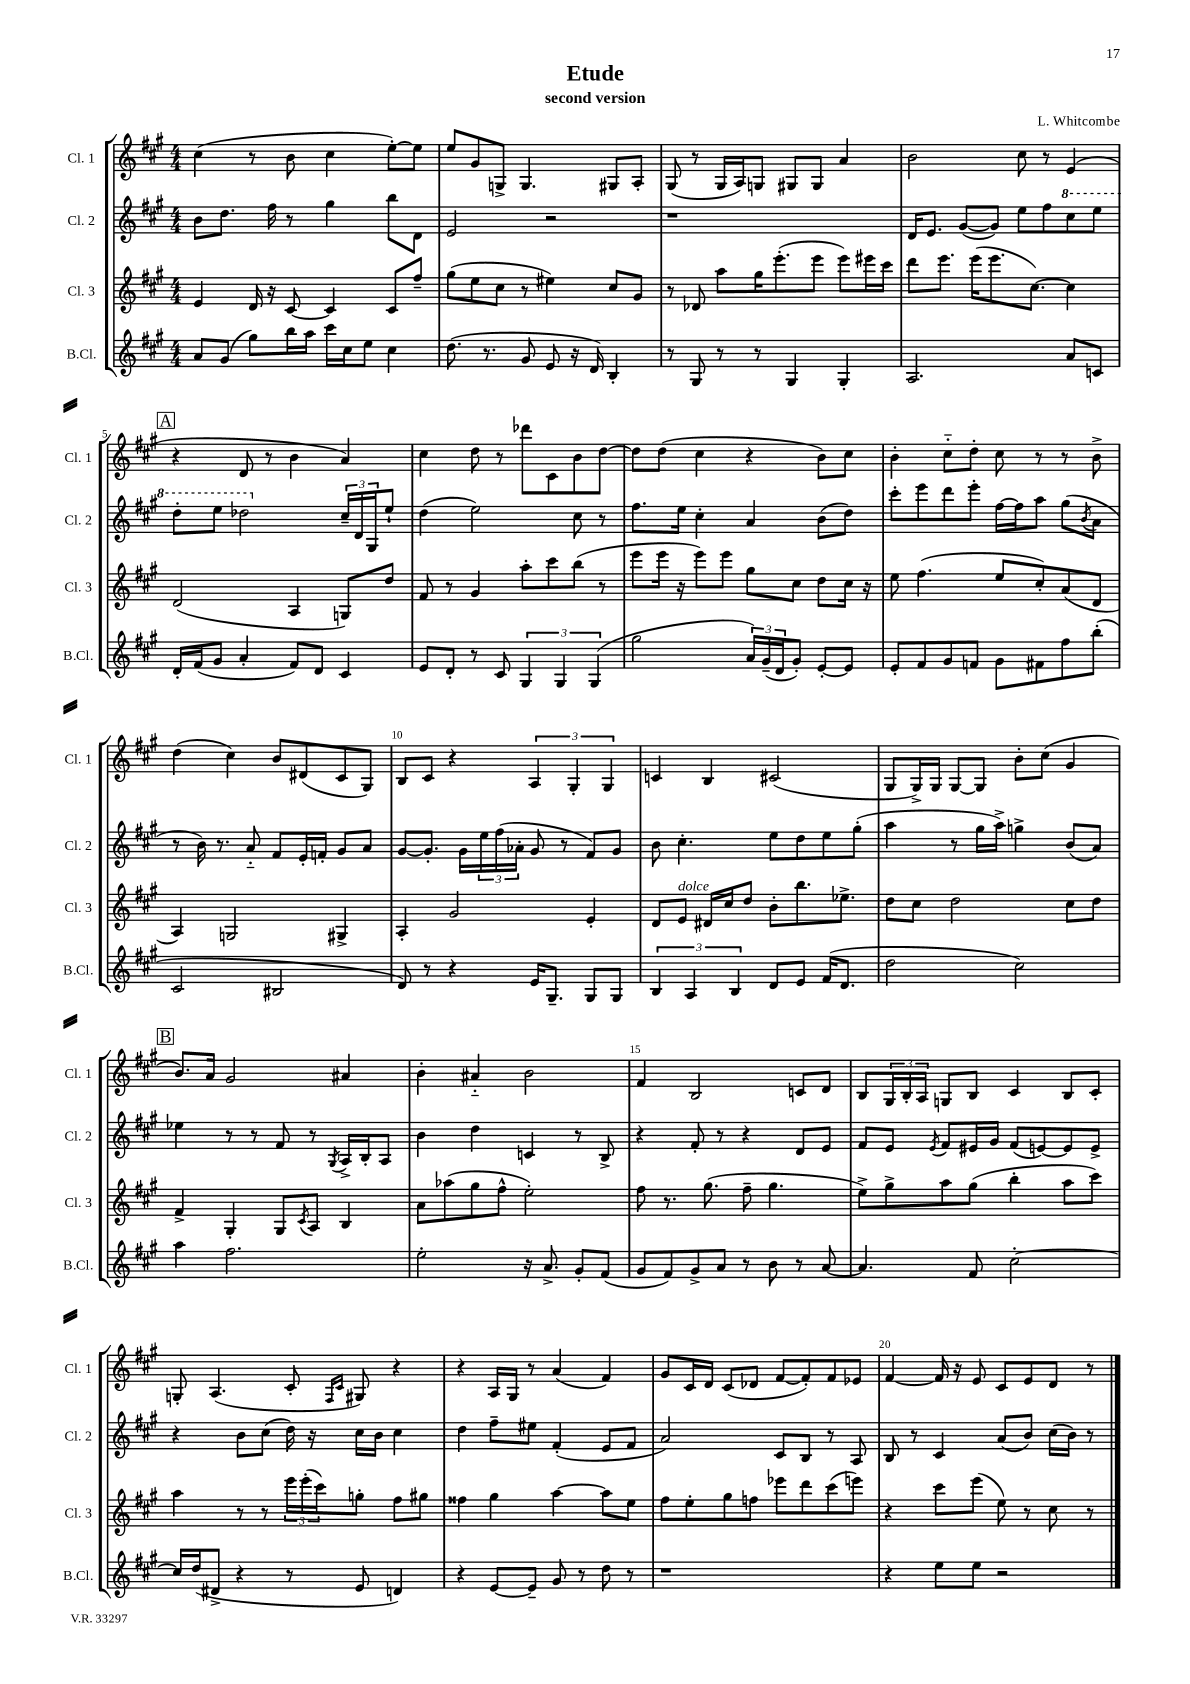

**kern	**kern	**kern	**kern
*staff4	*staff3	*staff2	*staff1
*clefG2	*clefG2	*clefG2	*clefG2
*k[f#c#g#]	*k[f#c#g#]	*k[f#c#g#]	*k[f#c#g#]
*M4/4	*M4/4	*M4/4	*M4/4
8a/L	4e/	8b\L	(4cc#\
(8g#/J	.	8.dd\J	.
8gg#\L)	16d/	.	8r
.	16r	16ff#\	.
16bb\L	[8c#/	8r	8b\
16aa\JJ	.	.	.
16ccc#\LL	4c#/]	4gg#\	4cc#\
16cc#\J	.	.	.
8ee\J	.	.	.
4cc#\	8c#/L	8bb\L	[8ee'\L)
.	8ff#~/J	8d\J	8ee\]J
=	=	=	=
(8.dd\	(8gg#\L	2e/	8ee/L
.	8ee\	.	8g#/
8.r	.	.	.
.	8cc#\J	.	8G^/J
8g#/	8r	.	4.G/
8e/	4ee#\)	2r	.
16r	.	.	.
16d/)	.	.	.
4B'/	8cc#/L	.	8G#/L
.	8g#/J	.	8A'/J
=	=	=	=
8r	8r	1r	(8G#/
8G#/	8d-/	.	8r
8r	8aa\L	.	16G#/LL
.	.	.	16A/J)
8r	16gg#\K	.	8G/J
.	(8.eee'\	.	.
4G#/	.	.	8G#/L
.	8eee\J	.	8G#/J
4G#'/	8eee\L)	.	4a/
.	16eee#\L	.	.
.	16ccc#\JJ	.	.
=	=	=	=
2.A/	8ddd\L	16d/LK	2b\
.	.	8.e/J	.
.	8.eee\J	.	.
.	.	([8g#/L	.
.	(16eee\LK	.	.
.	8.eee\	8g#/]J)	.
.	.	8ee\L	8cc#\
.	[8.cc#\J)	.	.
.	.	8ff#\	8r
8a/L	4cc#\]	8ccc#\	(4e/
8c/J	.	8eee\J	.
=	=	=	=
16d'/LL	(2d/	8ddd'\L	4r
(16f#/J	.	.	.
8g#/J	.	8eee\J	.
4a'/	.	2ddd-\	8d/
.	.	.	8r
8f#/L)	4A/	.	4b\
8d/J	.	.	.
4c#/	8G/L)	24cc#~/LL	4a/)
.	.	24d/	.
.	.	24G#/J	.
.	8dd/J	8ee`/J	.
=	=	=	=
8e/L	8f#/	(4dd\	4cc#\
8d'/J	8r	.	.
8r	4g#/	2ee\)	8dd\
8c#/	.	.	8r
6G#/	8aa'\L	.	8ddd-\L
.	8ccc#\	.	8c#\
6G#/	.	.	.
.	(8bb\J	8cc#\	8b\
(6G#/	.	.	.
.	8r	8r	[8dd\J
=	=	=	=
2gg#\	8eee\L	8.ff#\L	8dd\]L
.	16eee\Jk	.	(8dd\J
.	16r	16ee\Jk	.
.	8eee\L)	4cc#'\	4cc#\
.	8eee\J	.	.
24a/LL)	8gg#\L	4a/	4r
(24g#~/	.	.	.
24d/J	.	.	.
8g#'/J)	8cc#\J	.	.
[8e'/L	8dd\L	(8b\L	8b\L)
8e/]J	16cc#\Jk	8dd\J)	8cc#\J
.	16r	.	.
=	=	=	=
8e'/L	8ee\	8ccc#'\L	4b'\
8f#/	(4.ff#\	8eee\	.
8g#/	.	8ddd\	8cc#'~\L
8f/J	.	8eee'\J	8dd'\J
8g#\L	8ee/L	[16ff#\LL	8cc#\
.	.	16ff#\]J	.
8f#\	8cc#'/)	8aa\J	8r
8ff#\	(8a/	(8gg#\L	8r
.	.	8qb/	.
(8bb'\J	8d/J	8a\J	8b^\
=	=	=	=
2c#/	4A/)	8r	(4dd\
.	.	16b\)	.
.	.	8.r	.
.	2G/	.	4cc#\)
.	.	8a'~/	.
2B#/	.	8f#/L	8b/L
.	.	16e'/L	(8d#/
.	.	16f'/JJ	.
.	4G#^/	8g#/L	8c#/
.	.	8a/J	8G#/J)
=	=	=	=
8d/)	4A'/	[8g#/L	8B/L
8r	.	8.g#'/]J	8c#/J
4r	2g#/	.	4r
.	.	16g#\LL	.
.	.	24ee\	.
.	.	(24ff#\	.
.	.	24a-'\JJ	.
16e/LK	.	8g#/	6A/
8.G#~/J	.	.	.
.	.	8r	.
.	.	.	6G#'/
8G#/L	4e'/	8f#/L)	.
.	.	.	6G#/
8G#/J	.	8g#/J	.
=	=	=	=
6B/	8d/L	8b\	4c/
.	8e/J	4.cc#'\	.
6A/	.	.	.
.	16d#/LL	.	4B/
.	16cc#/J	.	.
6B/	.	.	.
.	8dd/J	.	.
8d/L	8b'\L	8ee\L	(2c#/
8e/J	8.bb\	8dd\	.
(16f#/LK	.	8ee\	.
8.d/J	8.ee-^\J	.	.
.	.	(8gg#'\J	.
=	=	=	=
2dd\	8dd\L	4aa\	8G#/L
.	8cc#\J	.	16G#^/L)
.	.	.	16G#/JJ
.	2dd\	8r	[8G#/L
.	.	16gg#\LL	8G#/]J
.	.	16aa^\JJ)	.
2cc#\)	.	4gg^\	8b'\L
.	.	.	(8cc#\J
.	8cc#\L	(8b/L	4g#/
.	8dd\J	8a/J)	.
=	=	=	=
4aa\	4f#^/	4ee-\	8.b/L)
.	.	.	16a/Jk
2.ff#\	4G#'/	8r	2g#/
.	.	8r	.
.	8G#/L	8f#/	.
.	8qc#/	.	.
.	8A/J	8r	.
.	.	8qG#/	.
.	4B/	16A^/LL	4a#/
.	.	16B'/J	.
.	.	8A/J	.
=	=	=	=
2ee'\	8a\L	4b\	4b'\
.	(8aa-\	.	.
.	8gg#\	4dd\	4a#'~/
.	8ff#^^\J	.	.
16r	2ee'\)	4c/	2b\
8.a^/	.	.	.
8g#'/L	.	8r	.
(8f#/J	.	8B^/	.
=	=	=	=
8g#/L	8ff#\	4r	4f#/
8f#/)	8.r	.	.
8g#^/	.	8f#'/	2B/
.	(8.gg#\	.	.
8a/J	.	8r	.
8r	8ff#~\	4r	.
8b\	4.gg#\	.	.
8r	.	8d/L	8c/L
[8a/	.	8e/J	8d/J
=	=	=	=
4.a/]	8ee^\L)	8f#/L	8B/L
.	8gg#^\	8e/J	24G#/L
.	.	.	24B'/
.	.	.	24A/JJ
.	.	8qe/	.
.	8aa\	8f#/L	8G/L
8f#/	(8gg#\J	16e#/L	8B/J
.	.	16g#/JJ	.
[2cc#'\	4bb'\	(8f#/L	4c#/
.	.	[8e/)	.
.	8aa\L	8e/]	8B/L
.	8ccc#\J)	8e^/J	8c#'/J
=	=	=	=
16cc#/]LL	4aa\	4r	8G'/
(16dd/J	.	.	.
8d#^/J	.	.	(4.A/
4r	8r	8b\L	.
.	8r	(8cc#\J	.
8r	24eee\LL	16dd\)	8c#'/
.	(24eee'\	.	.
.	.	16r	.
.	24ccc#\J)	.	.
.	.	.	16qqF#/LL
.	.	.	16qqc#/JJ
8e/	8gg'\J	16cc#\LL	8G#/)
.	.	16b\JJ	.
4d/)	8ff#\L	4cc#\	4r
.	8gg#\J	.	.
=	=	=	=
4r	4ff##\	4dd\	4r
[8e/L	4gg#\	8ff#~\L	16A/LL
.	.	.	16G#/JJ
8e~/]J	.	8ee#\J	8r
8g#/	[4aa\	(4f#'/	(4a/
8r	.	.	.
8dd\	8aa\]L	8e/L	4f#/)
8r	8ee\J	8f#/J	.
=	=	=	=
1r	8ff#\L	2a/)	8g#/L
.	8ee'\	.	16c#/L
.	.	.	16d/JJ
.	8gg#\	.	(8c#/L
.	8ff\J	.	8d-/J
.	8eee-\L	8c#/L	[8f#/L
.	8ddd\	8B/J	8f#'/])
.	(8ccc#\	8r	8f#/
.	8eee\J)	8A/	8e-/J
=	=	=	=
4r	4r	8B/	[4f#/
.	.	8r	.
8ee\L	8ccc#\L	4c#/	16f#/]
.	.	.	16r
8ee\J	(8eee\J	.	8e/
2r	8ee\)	(8a/L	8c#/L
.	8r	8b/J)	8e/
.	8cc#\	(16cc#\LL	8d/J
.	.	16b\JJ)	.
.	8r	8r	8r
==	==	==	==
*-	*-	*-	*-
